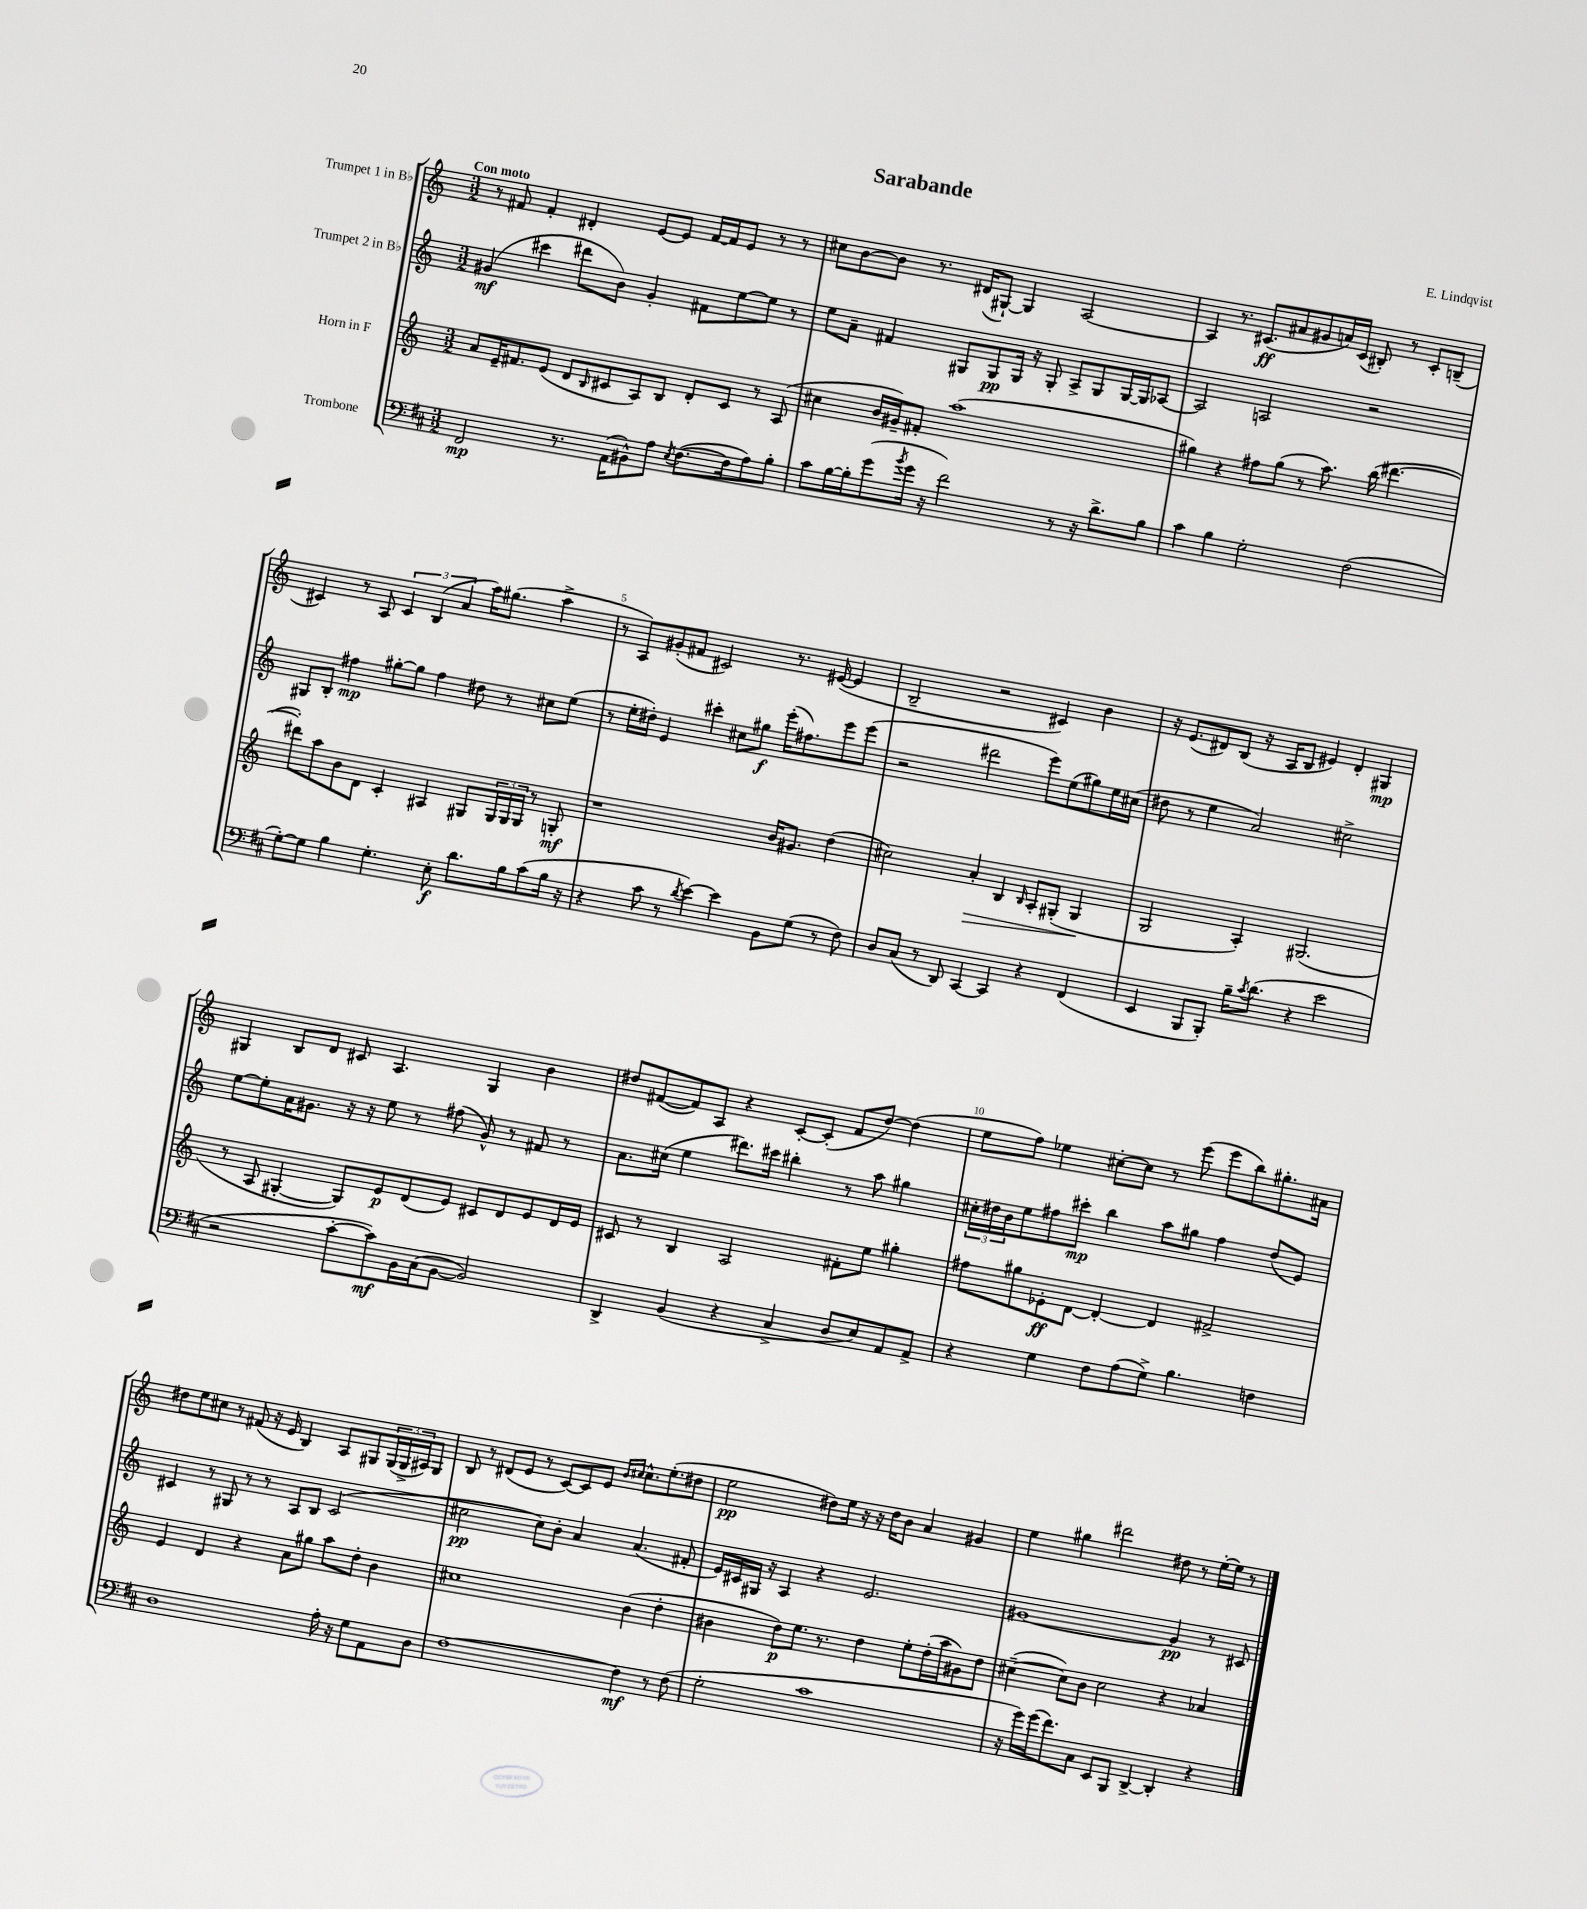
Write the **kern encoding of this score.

**kern	**dynam	**kern	**dynam	**kern	**dynam	**kern	**dynam
*part4	*part4	*part3	*part3	*part2	*part2	*part1	*part1
*staff4	*staff4	*staff3	*staff3	*staff2	*staff2	*staff1	*staff1
*I"Trombone	*	*I"Horn in F	*	*I"Trumpet 2 in B♭	*	*I"Trumpet 1 in B♭	*
*clefF4	*	*clefG2	*	*clefG2	*	*clefG2	*
*k[f#c#]	*	*k[]	*	*k[]	*	*k[]	*
*M3/2	*	*M3/2	*	*M3/2	*	*M3/2	*
=1	=1	=1	=1	=1	=1	=1	=1
!	!	!	!	!	!	!LO:TX:a:B:t=Con moto	!
2FF#/	mp	8a/L	.	(4g#X/	mf	8r	.
.	.	16e~/K	.	.	.	8f#X/	.
.	.	8.f#X/	.	.	.	.	.
.	.	.	.	4ccc#X\	.	4f#'/	.
.	.	(8e/J	.	.	.	.	.
8.r	.	8d/L	.	8ddd#X\L	.	4d#X'/	.
.	.	16qqB/	.	.	.	.	.
.	.	8c#X/	.	8b\J)	.	.	.
(16AA\KL	.	.	.	.	.	.	.
8BB#X^^\)	.	8A/)	.	4g#'/	.	[8e/L	.
8A\J	.	8B/J	.	.	.	8e/J]	.
8qE/	.	.	.	.	.	.	.
([8.F#\L	.	8d'/L	.	8f#X\L	.	[16f#/LL	.
.	.	.	.	.	.	16f#/J]	.
.	.	8c#/J	.	[8ee\	.	8e/J	.
16F#\k]	.	.	.	.	.	.	.
8A\)	.	8r	.	8ee\J]	.	8r	.
8B'\J	.	(8A/	.	8r	.	8r	.
=2	=2	=2	=2	=2	=2	=2	=2
8c#\L	.	4cc#X\	.	8ee\L	.	8cc#X\L	.
[16B\L	.	.	.	8a~\J	.	[8b\	.
16B'\J]	.	.	.	.	.	.	.
(8g\	.	16b/LL	.	4f#X/	.	8b\J]	.
.	.	16g#X~/J)	.	.	.	.	.
8qb/	.	.	.	.	.	.	.
16g\Jk	.	8f#X'/J	.	.	.	8.r	.
16r	.	.	.	.	.	.	.
2f#\)	.	(1aa	.	8G#X/L	.	.	.
.	.	.	.	.	.	(16d#X/KL	.
.	.	.	.	8G#/	pp	[8G#X`/J)	.
.	.	.	.	16G#/Jk	.	4G#/]	.
.	.	.	.	16r	.	.	.
.	.	.	.	8G#'/	.	.	.
8r	.	.	.	8A^/L	.	[2A/	.
16r	.	.	.	8G#/	.	.	.
8.d^\L	.	.	.	.	.	.	.
.	.	.	.	[16G#/L	.	.	.
.	.	.	.	16G#/J]	.	.	.
8B\J	.	.	.	[8A-X/J	.	.	.
=3	=3	=3	=3	=3	=3	=3	=3
4c#\	.	4gg#X\)	.	2A-/]	.	4A/]	.
4B\	.	4r	.	.	.	8.r	.
.	.	.	.	.	.	(8.c#X/L	ff
2G'\	.	8ff#X\L	.	2An/	.	.	.
.	.	(8gg#\J	.	.	.	8a#X/	.
.	.	8r	.	.	.	8g#X/	.
.	.	8.aa\)	.	.	.	16an/L)	.
.	.	.	.	.	.	(16c#/JJ	.
(2F#\	.	.	.	2r	.	8B#X'/)	.
.	.	(16bb\	.	.	.	.	.
.	.	[4.ddd#X\	.	.	.	8r	.
.	.	.	.	.	.	8c#'/L	.
.	.	.	.	.	.	(8Bn~/J	.
!!LO:LB:g=z
=4	=4	=4	=4	=4	=4	=4	=4
[8G'\L)	.	8ddd#X'\L])	.	8G#X/L	.	4c#X/)	.
8G\J]	.	8aa\	.	8B'/J	.	.	.
4B\	.	8b\	.	4ff#X\	mp	8r	.
.	.	8d\J	.	.	.	8A/	.
4.G'\	.	4c'/	.	[8gg#X'\L	.	6c#/	.
.	.	.	.	8gg#\J]	.	.	.
.	.	.	.	.	.	(6B/	.
.	.	4A#X/	.	4ff#\	.	.	.
.	.	.	.	.	.	6a/	.
8E'\	f	.	.	.	.	.	.
8.d\L	.	8G#X/L	.	8dd#X\	.	16aa\KL)	.
.	.	.	.	.	.	(8.gg#X\J	.
.	.	24G#/L	.	8r	.	.	.
.	.	24G#/	.	.	.	.	.
16B\k	.	.	.	.	.	.	.
.	.	24G#/JJ	.	.	.	.	.
(8c#\	.	8r	.	8cc#X\L	.	4aa^\	.
16B\Jk	.	8Gn'/	mf	(8ee\J	.	.	.
16r	.	.	.	.	.	.	.
=5	=5	=5	=5	=5	=5	=5	=5
4r	.	1r	.	8r	.	8r	.
.	.	.	.	16ee'\LL	.	8A/L)	.
.	.	.	.	16dd#X'\JJ)	.	.	.
8c#\	.	.	.	4e/	.	(8g#X'/	.
8r	.	.	.	.	.	8f#X/J	.
8qd/	.	.	.	.	.	.	.
[4e\)	.	.	.	4ccc#X'\	.	2c#X/)	.
4e\]	.	.	.	8cc#X\L	.	.	.
.	.	.	.	8gg#X\J	f	.	.
8BB\L	.	16b/KL	.	(16eee'\KL	.	8.r	.
.	.	8.g#X/J	.	8.ff#X\)	.	.	.
(8G\J	.	.	.	.	.	.	.
.	.	.	.	.	.	([16e#X/	.
8r	.	(4dd\	.	8eee\	.	4e#/]	.
8F#\)	.	.	.	(8eee\J	.	.	.
=6	=6	=6	=6	=6	=6	=6	=6
8D/L	.	2cc#X\)	.	2r	.	2B~/	.
(8C#/J	.	.	.	.	.	.	.
8r	.	.	.	.	.	.	.
8DD/)	.	.	.	.	.	.	.
!	!	!	!LO:HP:b	!	!	!	!
[4CC#/	.	4a'/	>	2ddd#X\	.	2r	.
4CC#/]	.	4B/	.	.	.	.	.
.	.	16qqB/	.	.	.	.	.
4r	.	8A'/L	.	8eee\L)	.	4c#X/)	.
.	.	(8G#X'/J	.	(8ee\	.	.	.
(4FF#/	.	4G#/	.	8gg#X\)	.	4b\	.
.	.	.	.	16ee\L	.	.	.
.	.	.	.	(16cc#X\JJ	.	.	.
.	.	.	]	.	.	.	.
=7	=7	=7	=7	=7	=7	=7	=7
4EE/	.	2G/	.	8dd#X\	.	16r	.
.	.	.	.	.	.	(8.e/L	.
.	.	.	.	8r	.	.	.
8BBB/L	.	.	.	4ee\	.	8d#X/)	.
8BBB'/J)	.	.	.	.	.	(8B/J	.
16B~\KL	.	4A'/)	.	2a/)	.	16r	.
8qc#/	.	.	.	.	.	.	.
(8.d\J	.	.	.	.	.	16A/KL	.
.	.	.	.	.	.	8B/J	.
4r	.	(2.G#X/	.	.	.	4e#X/)	.
2e\	.	.	.	2cc#X^\	.	4d#'/	.
.	.	.	.	.	.	4G#X/	mp
!!LO:LB:g=z
=8	=8	=8	=8	=8	=8	=8	=8
2r	.	8r	.	[8ee\L	.	4G#X/	.
.	.	8A/	.	8ee'\]	.	.	.
.	.	[4G#X'/	.	16a\K	.	8B/L	.
.	.	.	.	8.g#X\J	.	.	.
.	.	.	.	.	.	8d/J	.
[8c#'\L	.	8G#/L])	.	16r	.	8c#X/	.
.	.	.	.	16r	.	.	.
8c#\])	mf	8e/	p	8ee\	.	4.A/	.
16BB\L	.	(8d/	.	8r	.	.	.
(16C#\J	.	.	.	.	.	.	.
[8BB\J	.	8e/J)	.	(8ff#X\	.	.	.
2BB/])	.	8c#X/L	.	8g#^^/)	.	4G#/	.
.	.	8d/	.	8r	.	.	.
.	.	8e/	.	8f#X/	.	4b\	.
.	.	16d/L	.	8r	.	.	.
.	.	16e/JJ	.	.	.	.	.
=9	=9	=9	=9	=9	=9	=9	=9
4DD^/	.	8c#X/	.	8.a\L	.	8dd#X/L	.
.	.	8r	.	.	.	([8f#X/	.
.	.	.	.	(16cc#X\Jk	.	.	.
(4BB/	.	4B/	.	4ee\	.	8f#/])	.
.	.	.	.	.	.	8A/J	.
4r	.	2A/	.	8.ddd#X\L)	.	4r	.
.	.	.	.	16ccc#X\Jk	.	.	.
4C#^/	.	.	.	4bb#X'\	.	[8c'/L	.
.	.	.	.	.	.	(8c'/J]	.
8D/L	.	8f#X'\L	.	8r	.	8f#/L	.
8E/)	.	8ee\J	.	8aa\	.	[8dd#/J)	.
8AA/	.	4gg#X'\	.	4gg#X\	.	(4dd#\]	.
8AA^/J	.	.	.	.	.	.	.
=10	=10	=10	=10	=10	=10	=10	=10
4r	.	8ff#X\L	.	24cc#X'\LL	.	8ee\L	.
.	.	.	.	24dd#X\	.	.	.
.	.	.	.	24b\J	.	.	.
.	.	8gg#X\	.	8ee\	.	8ff\J)	.
4G\	.	8e-X'\	ff	8ff#X\	.	4ee-X\	.
.	.	[8d\J	.	8ccc#X'\J	mp	.	.
8F#\L	.	4d'/_	.	4bb\	.	[8cc#X'\L	.
(8A\	.	.	.	.	.	8cc#\J]	.
8G^\J)	.	4d/]	.	8aa\L	.	8r	.
4.B\	.	.	.	8gg#X\J	.	(8eee\	.
.	.	2f#X^/	.	4ff#\	.	8eee\L	.
.	.	.	.	.	.	8bb\)	.
4Fn\	.	.	.	(8dd#/L	.	8.gg#X'\	.
.	.	.	.	8e/J)	.	.	.
.	.	.	.	.	.	16a#X\Jk	.
!!LO:LB:g=z
=11	=11	=11	=11	=11	=11	=11	=11
1D	.	4e/	.	4c#X/	.	8dd#X\L	.
.	.	.	.	.	.	8ee\	.
.	.	4d/	.	8r	.	8cc#X\J	.
.	.	.	.	8G#X/	.	8r	.
.	.	4r	.	8r	.	(8f#X/	.
.	.	.	.	8r	.	16r	.
.	.	.	.	.	.	16e/	.
.	.	8a\L	.	8A/L	.	4B/)	.
.	.	8gg#X\J	.	8B/J	.	.	.
16A'\	.	8aa\L	.	(2c#/	.	8A/L	.
16r	.	.	.	.	.	.	.
8G\L	.	8dd'\J	.	.	.	8G#X/	.
8AA\	.	4b\	.	.	.	(24G#/L	.
.	.	.	.	.	.	24G#^/	.
.	.	.	.	.	.	24A#X/J)	.
8D\J	.	.	.	.	.	8G#/J	.
=12	=12	=12	=12	=12	=12	=12	=12
[1F#	.	1cc#X	.	2cc#X\	pp	8B/	.
.	.	.	.	.	.	8r	.
.	.	.	.	.	.	(8d#X/L	.
.	.	.	.	.	.	8e/J	.
.	.	.	.	8cc#\L)	.	8r	.
.	.	.	.	8b'\J	.	[8c/L)	.
.	.	.	.	4a/	.	8c/]	.
.	.	.	.	.	.	8e/J	.
.	.	.	.	.	.	16qqb/LL	.
.	.	.	.	.	.	16qqcc#X/JJ	.
4F#\]	mf	(4b\	.	(4.a/	.	8.cc#^^\L	.
.	.	.	.	.	.	(8.ee'\	.
8r	.	4dd'\	.	.	.	.	.
(8F#\	.	.	.	8f#X'/	.	8dd#X\J	.
=13	=13	=13	=13	=13	=13	=13	=13
2G'\	.	4b#X\	.	16e/LL)	.	2ee\	pp
.	.	.	.	16c#X/	.	.	.
.	.	.	.	16G#X/JJ	.	.	.
.	.	.	.	16r	.	.	.
.	.	8dd\L)	p	4A/	.	.	.
.	.	8.ee\J	.	.	.	.	.
1c#	.	.	.	4r	.	8dd#X\L)	.
.	.	8.r	.	.	.	.	.
.	.	.	.	.	.	16ee\Jk	.
.	.	.	.	.	.	16r	.
.	.	4dd\	.	2.e/	.	16r	.
.	.	.	.	.	.	16dd#\KL	.
.	.	.	.	.	.	8b\J	.
.	.	8ee'\L	.	.	.	4a/	.
.	.	(16dd'\L	.	.	.	.	.
.	.	16aa\J	.	.	.	.	.
.	.	8g#X\)	.	.	.	4g#X/	.
.	.	8dd\J	.	.	.	.	.
=14	=14	=14	=14	=14	=14	=14	=14
16r	.	([4cc#X~\	.	[1g#X	.	4ee\	.
16g\LL)	.	.	.	.	.	.	.
(16g\J	.	.	.	.	.	.	.
8.f#\)	.	.	.	.	.	.	.
.	.	8cc#\L])	.	.	.	4gg#X\	.
8C#\J	.	8b\J	.	.	.	.	.
8EE/L	.	2cc#\	.	.	.	2ddd#X\	.
8BBB/J	.	.	.	.	.	.	.
[4DD^/	.	.	.	.	.	.	.
4DD'/]	.	4r	.	4g#/]	pp	8dd#X\	.
.	.	.	.	.	.	8r	.
4r	.	4a-X/	.	8r	.	[16ee'\LL	.
.	.	.	.	.	.	16ee\JJ]	.
.	.	.	.	8c#X/	.	8r	.
==	==	==	==	==	==	==	==
*-	*-	*-	*-	*-	*-	*-	*-
